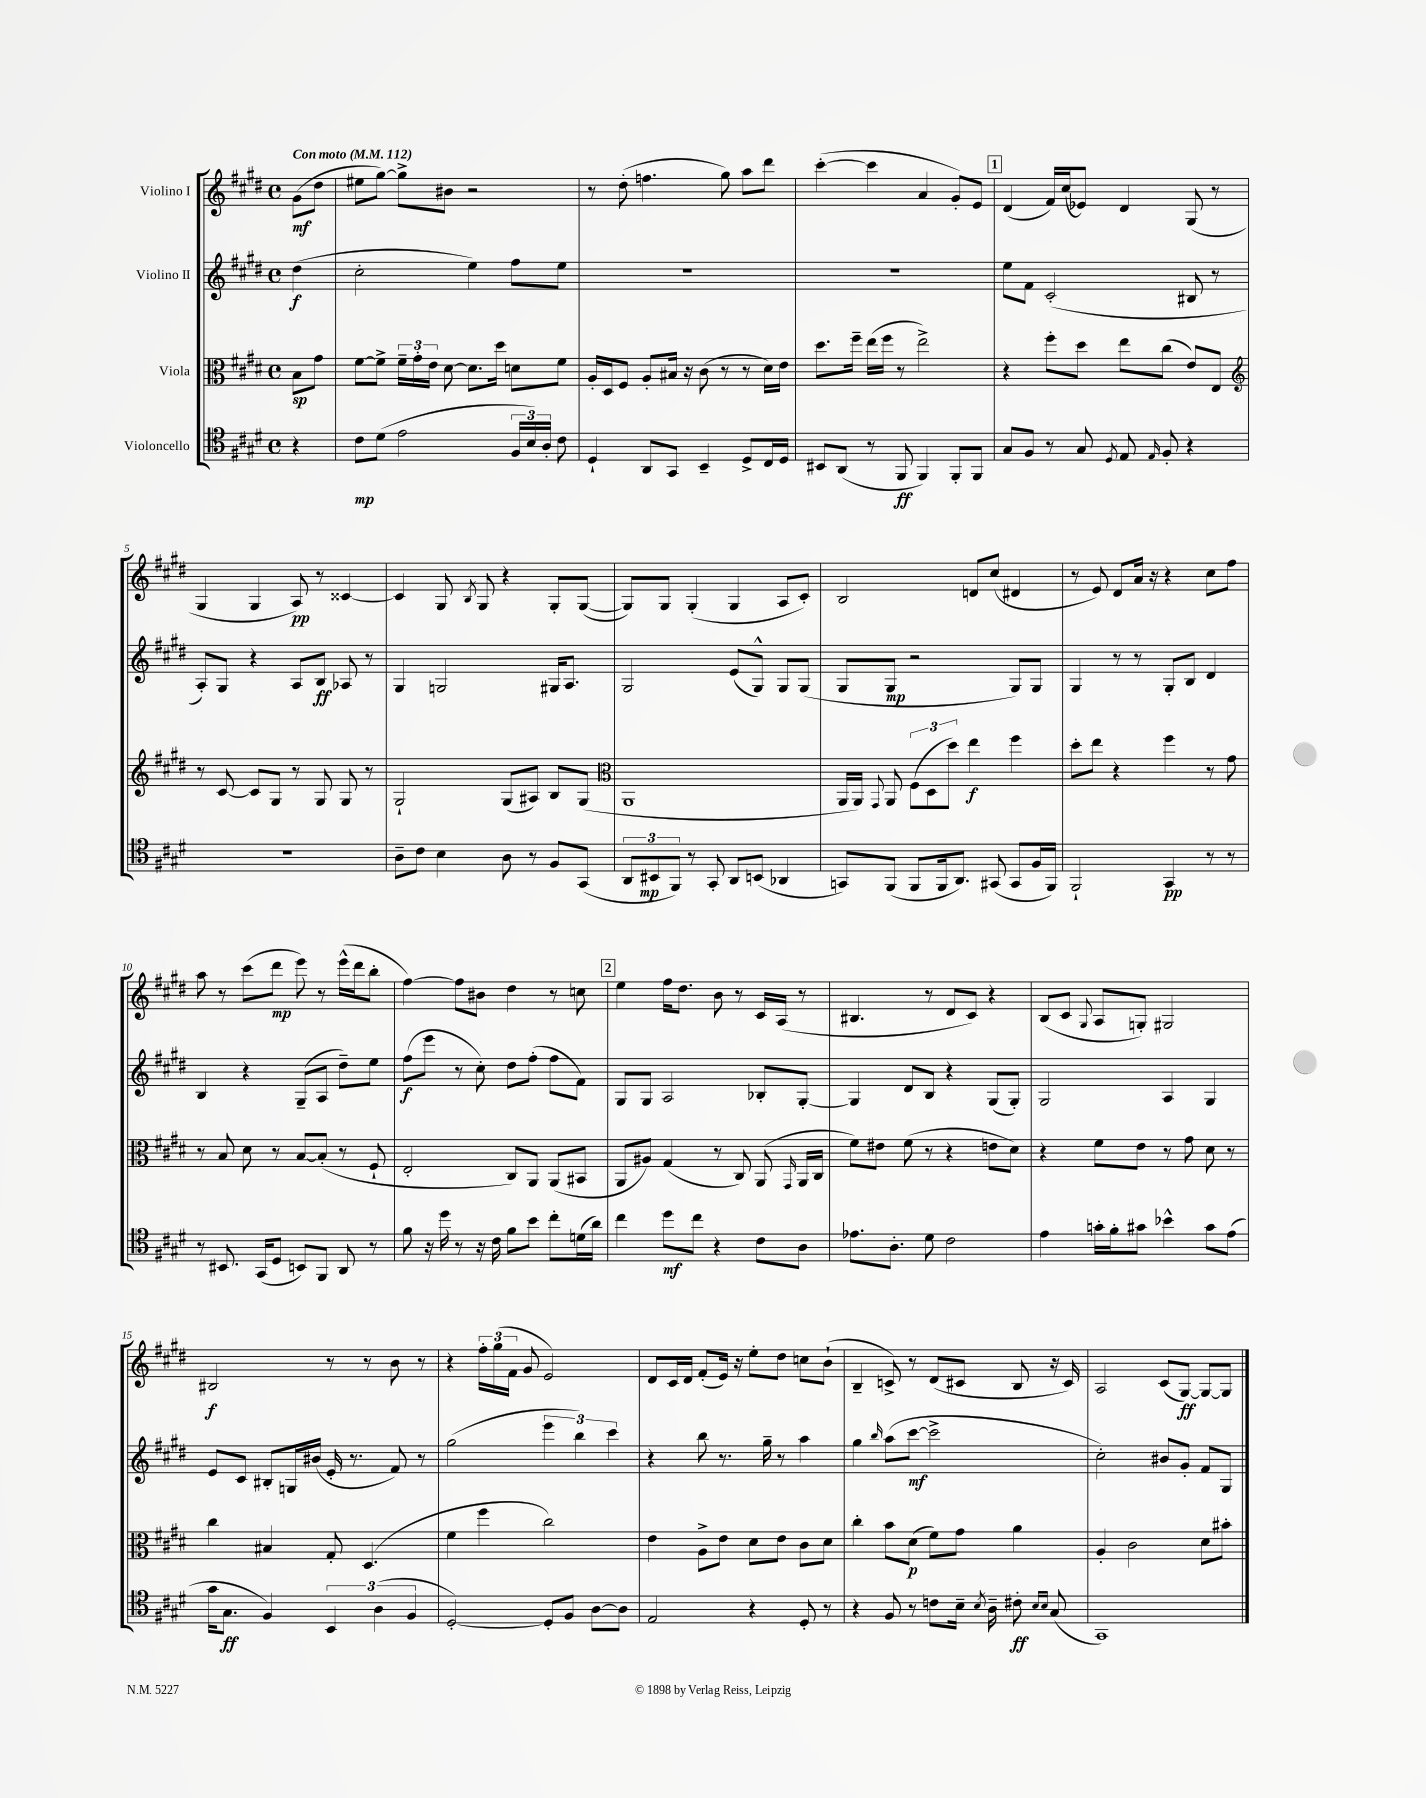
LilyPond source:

<<
\new StaffGroup <<
\new Staff = "s0" \with { instrumentName = "Violino I" } {
    \clef treble \key e \major \defaultTimeSignature \time 4/4 \partial 4 \tempo "Con moto" 4 = 112
    \autoBeamOff gis'8[\mf( dis''8] |
    eis''8[ gis''8]~) gis''8[-> bis'8] r2 |
    r8 dis''8-.( f''4. gis''8) a''8[ dis'''8] |
    cis'''4~-.( cis'''4 a'4 gis'8[-.) e'8] |
    \mark \markup { \box "1" } dis'4( fis'16[) cis''16( ees'8]) dis'4 gis8( r8 |
    gis4 gis4 a8\pp) r8 cisis'4~ |
    cisis'4 gis8 \acciaccatura { b8 } gis8 r4 gis8[-. gis8]~( |
    gis8[) gis8] gis4-.( gis4 a8[ cis'8]-.) |
    b2 d'8[ cis''8]( dis'4 |
    r8 e'8) dis'8[ a'16] r16 r4 cis''8[ fis''8] |
    a''8 r8 cis'''8[( dis'''8]\mp e'''8) r8 e'''16[-^( dis'''16 b''8]-. |
    fis''4~) fis''8[ bis'8] dis''4 r8 c''8 |
    \mark \markup { \box "2" } e''4 fis''16[ dis''8.] b'8 r8 cis'16[ a16]( r8 |
    bis4. r8 dis'8[ cis'8]) r4 |
    b8[( cis'8] \appoggiatura { gis8 } a8[ g8]-.) gis2 |
    bis2\f r8 r8 b'8 r8 |
    r4 \tuplet 3/2 { fis''16[-. gis''16( fis'16] } gis'8 e'2) |
    dis'8[ cis'16 dis'16] fis'8[-.( e'16]) r16 e''8[-. dis''8] c''8[ b'8]-!( |
    b4-- c'8->) r8 dis'8[( cis'8] b8 r16 cis'16) |
    a2 cis'8[( gis8]~\ff) gis8[~ gis8] \bar "|." |
}
\new Staff = "s1" \with { instrumentName = "Violino II" } {
    \clef treble \key e \major \defaultTimeSignature \time 4/4 \partial 4
    \autoBeamOff dis''4\f( |
    cis''2-. e''4) fis''8[ e''8] |
    R1 |
    R1 |
    \mark \markup { \box "1" } e''8[ fis'8] cis'2-.( bis8 r8 |
    a8[-.) gis8] r4 a8[ b8]\ff aes8 r8 |
    gis4 g2 gis16[ a8.] |
    gis2 e'8[( gis8]-^) gis8[ gis8]( |
    gis8[ gis8]\mp r2 gis8[) gis8] |
    gis4 r8 r8 gis8[-. b8] dis'4 |
    b4 r4 gis8[--( a8] dis''8[--) e''8] |
    fis''8[\f( e'''8] r8 cis''8-.) dis''8[ fis''8]-.( fis''8[ fis'8]) |
    \mark \markup { \box "2" } gis8[ gis8] a2 bes8[-. gis8]~-. |
    gis4 dis'8[ b8] r4 gis8[( gis8]-.) |
    gis2 a4 gis4 |
    e'8[ cis'8] bis8[-. g16 bis'16]( e'16-. r8. fis'8) r8 |
    gis''2( \tuplet 3/2 { e'''4 b''4) cis'''4 } |
    r4 b''8 r8. gis''16-- r8 a''4 |
    gis''4 \grace { b''16 } a''8[( cis'''8]~\mf cis'''2-> |
    cis''2-.) bis'8[ gis'8]-. fis'8[ gis8] \bar "|." |
}
\new Staff = "s2" \with { instrumentName = "Viola" } {
    \clef alto \key e \major \defaultTimeSignature \time 4/4 \partial 4
    \autoBeamOff b8[\sp gis'8] |
    fis'8[~ fis'8]-> \tuplet 3/2 { fis'16[-- gis'16-. e'16] } dis'8~ dis'8.[ dis''16] d'8[ fis'8] |
    a16[-. dis16 fis8] a8[-. bis16] r16 cis'8( r8 r8 dis'16[) e'16] |
    dis''8.[ fis''16]-- e''16[( fis''16] r8 e''2->) |
    \mark \markup { \box "1" } r4 fis''8[-. dis''8] e''8[ cis''8]( e'8[) e8] |
    \clef treble r8 cis'8~ cis'8[ gis8] r8 gis8 gis8 r8 |
    gis2-! gis8[( ais8]) b8[ gis8]( |
    \clef alto a,1 |
    a,16[ a,16]) \appoggiatura { gis,8 } a,8 \tuplet 3/2 { fis8[( dis8 dis''8]) } e''4\f fis''4 |
    dis''8[-. e''8] r4 fis''4 r8 gis'8 |
    r8 b8 dis'8 r8 b8[~ b8]-.( r8 fis8-! |
    e2-. cis8[) a,8] a,8[( bis,8] |
    \mark \markup { \box "2" } a,8[ ais8]) gis4( r8 cis8) a,8( \grace { gis,16 } a,16[ cis16] |
    fis'8[) eis'8] fis'8( r8 r4 e'8[ dis'8]) |
    r4 fis'8[ e'8] r8 gis'8 dis'8 r8 |
    cis''4 bis4 gis8-. dis4.( |
    fis'4 fis''4 cis''2) |
    e'4 a8[-> e'8] dis'8[ e'8] cis'8[ dis'8] |
    cis''4-. b'8[ dis'8]\p( fis'8[) gis'8] a'4 |
    a4-. cis'2 dis'8[ bis'8]-. \bar "|." |
}
\new Staff = "s3" \with { instrumentName = "Violoncello" } {
    \clef tenor \key e \major \defaultTimeSignature \time 4/4 \partial 4
    \autoBeamOff r4 |
    cis'8[\mp dis'8]( e'2 \tuplet 3/2 { fis16[ b16) a16]-. } cis'8 |
    dis4-! a,8[ gis,8] b,4-- dis8[-> cis16 dis16] |
    bis,8[ a,8]( r8 fis,8\ff fis,4) fis,8[-. fis,8] |
    \mark \markup { \box "1" } gis8[ fis8] r8 gis8 \acciaccatura { dis8 } e8 \grace { e16 } fis8-. r4 |
    R1 |
    a8[-- cis'8] b4 a8 r8 fis8[ gis,8]( |
    \tuplet 3/2 { a,8[ bis,8\mp fis,8]) } r8 gis,8-. a,8[ b,8]( aes,4 |
    g,8[) fis,8]( fis,8[ fis,16 a,8.]) gis,8( gis,8[ fis16 fis,16]) |
    fis,2-! gis,4\pp r8 r8 |
    r8 bis,8. gis,16[( dis8] b,8[) fis,8] a,8 r8 |
    fis'8 r16 dis''16 r8 r16 cis'16 fis'8[ b'8] cis''8[-. d'16( a'16]) |
    \mark \markup { \box "2" } cis''4 dis''8[\mf cis''8] r4 cis'8[ a8] |
    ees'8.[ a8.]-. dis'8 cis'2 |
    e'4 g'16[-. fis'16-. gis'8] bes'4-^ gis'8[ e'8]( |
    gis'16[ gis8.]\ff fis4) \tuplet 3/2 { b,4 a4( fis4 } |
    dis2~-.) dis8[-. fis8] a8[~ a8] |
    e2 r4 dis8-. r8 |
    r4 fis8 r8 c'8[ b16]-- \acciaccatura { b8 } a16-- cis'8-.\ff \grace { b16[ b16] } gis8( |
    gis,1) \bar "|." |
}
>>
>>
